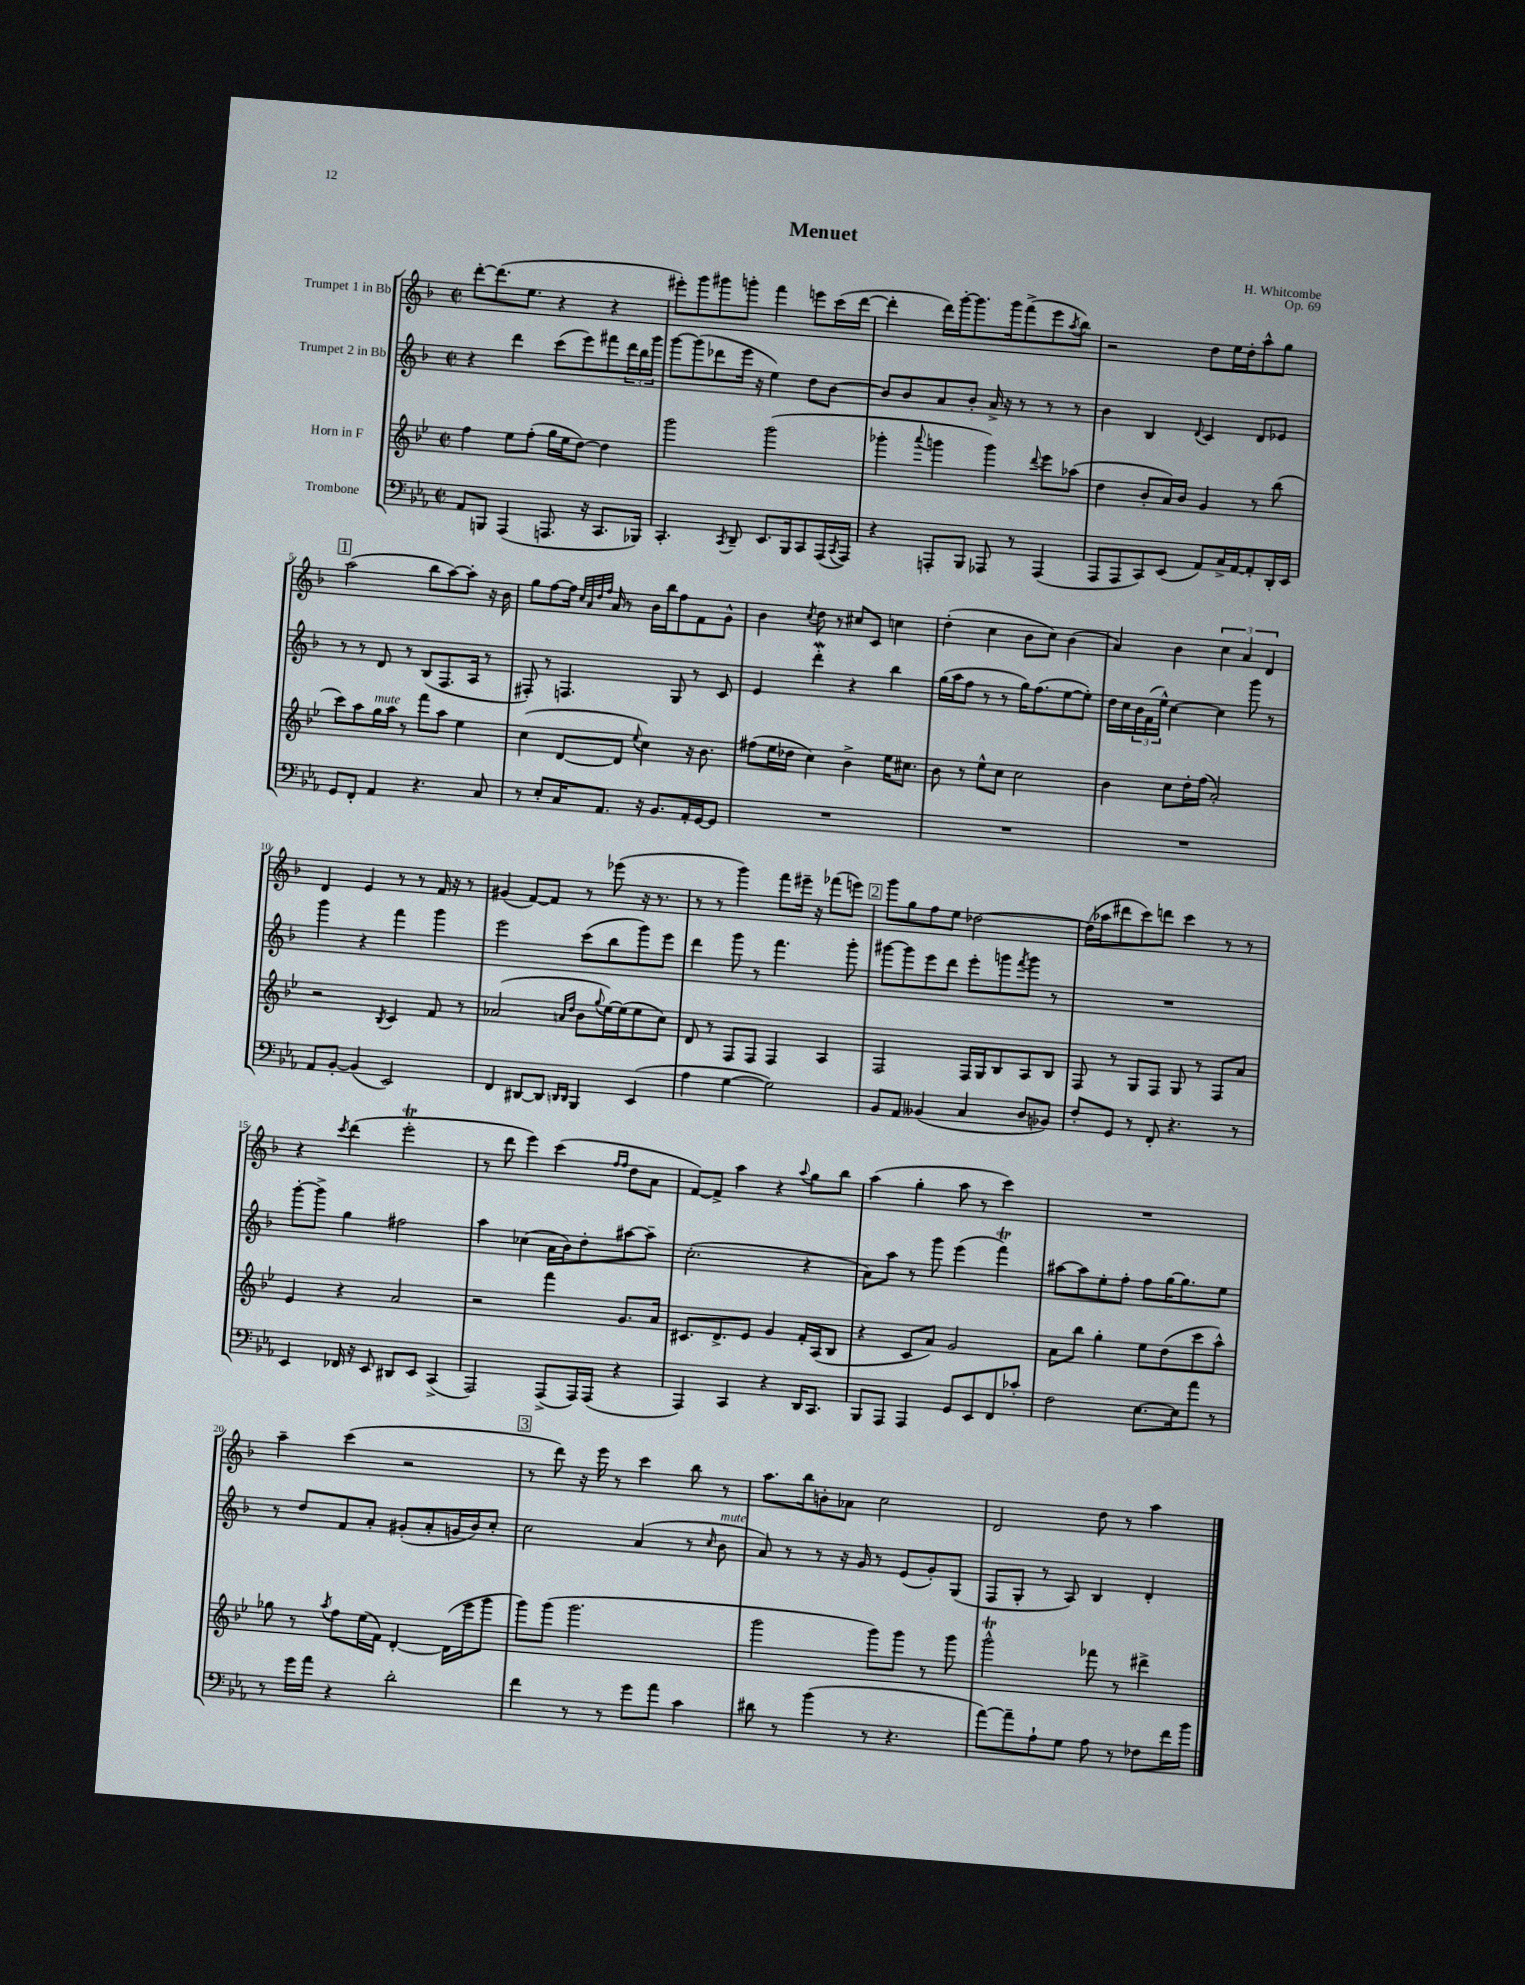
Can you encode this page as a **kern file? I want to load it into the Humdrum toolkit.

**kern	**kern	**kern	**kern
*staff4	*staff3	*staff2	*staff1
*clefF4	*clefG2	*clefG2	*clefG2
*k[b-e-a-]	*k[b-e-]	*k[b-]	*k[b-]
*M2/2	*M2/2	*M2/2	*M2/2
*met(c|)	*met(c|)	*met(c|)	*met(c|)
8AA-/L	4ff\	4r	[8ddd'\L
8BBB/J	.	.	(8.ddd\]
(4AAA-/	8ee-\L	4ddd\	.
.	.	.	8.ee\J
.	(8ff'\J	.	.
8.AAA/	16gg\LL	(8ccc\L	4r
.	16ee-\J	.	.
.	[8dd\J)	8eee\)	.
16r	.	.	.
8.CC/L	4dd\]	8fff#\	4r
.	.	24ddd\L	.
.	.	24bb-\	.
16BBB-/Jk)	.	.	.
.	.	24ggg\JJ	.
=	=	=	=
4.CC'/	2ggg\	[8ggg\L	8eee#'\L)
.	.	(8ggg\]	8ggg\
.	.	8ddd-\	8ggg#\
8qCC/	.	.	.
8DD~/	.	16eee\Jk	8ggg'\J
.	.	16r	.
8.EE-/L	(2ggg\	4ee\)	4fff\
16BBB-/k	.	.	.
8CC/	.	8dd\L	8eee\L
(16AAA-/L	.	[8b-\J	(16ccc\L
8qCC/	.	.	.
16AAA-/JJ)	.	.	[16ddd\JJ
=	=	=	=
4r	4ggg-'\	8b-/]L	4ddd'\]
.	.	8b-/	.
.	8qqaaa/	.	.
8AAA'/L	4ggg\	8a/	16ddd\LL)
.	.	.	[16ggg'\J
8BBB-/J	.	8b-'/J	8.ggg\]
8AAA-/	4ggg\)	16a^/	.
.	.	16r	16ggg\k
8r	.	8r	(8fff^\
.	8qqddd/	.	.
(4AAA-/	8eee-\L	8r	8eee\
.	.	.	8qaa/
.	(8aa-\J	8r	8bb-\J)
=	=	=	=
8AAA-/L	4dd\	4b-\	2r
8AAA-/	.	.	.
8CC/)	8b-'/L	4B-/	.
(8EE-/J	16a/L)	.	.
.	16b-/JJ	.	.
.	.	8qqd/	.
8AA-/L)	4g/	4c/	8dd\L
16C^/L	.	.	16ee\L
[16AA-/J	.	.	16dd'\J
8AA-'/]	8r	8d/L	8aa^^\
16DD'/L	(8bb-\	8e-/J	8gg\J
16EE-/JJ	.	.	.
=	=	=	=
8GG/L	8ccc\L)	8r	(2aa\
8FF'/J	8aa\	8r	.
4AA-/	16gg\L	8d/	.
.	16aa\JJ	.	.
.	8r	8r	.
4.r	8fff\L	(8B-/L	8bb-\L
.	8aa\J	8.F/	[8aa\)
.	4ee-\	.	8aa'\]J
.	.	16A/Jk	.
8C/	.	8r	16r
.	.	.	16b-\
=	=	=	=
8r	(4cc\	8F#'/)	8gg\L
8E-'/L	.	8r	[8ff\
16C/K	[8d/L	4.F/	16ff\]Jk
.	.	.	32qqcc/LLL
.	.	.	32qqa/
.	.	.	32qqdd/
.	.	.	32qqff/JJJ
8.AA-/J	.	.	16a/
.	8d/]J	.	8r
.	8qqee-/	.	.
16r	4cc\)	.	16b-\LL
8.BB-/L	.	.	16bb-\J
.	.	8G/	8ff\
16AA-'/L	16r	8r	8f\
[16GG/J	8.b-\	.	.
8GG/]J	.	8c/	8g^^\J
=	=	=	=
1r	(8ff#\L	4e/	4b-\
.	16ee-\L	.	.
.	16dd-\JJ	.	.
.	.	.	8qcc/
.	4cc\)	4ddd'\	8dd\
.	.	.	8r
.	4b-^\	4r	8cc#/L
.	.	.	8c/J
.	16ee-\LK	4bb-\	4cc\
.	8.cc#\J	.	.
=	=	=	=
1r	8b-\	(16gg\LL	(4dd'\
.	.	16aa\J	.
.	8r	8ff\J	.
.	8ee-^^\L	8r	4cc\
.	8cc\J	8r	.
.	2cc\	16gg\LK)	8b-\L
.	.	(8.ff\	.
.	.	.	8cc\J)
.	.	[8ee\	(4b-\
.	.	8ee'\]J)	.
=	=	=	=
1r	4b-\	16dd\LL	4a/)
.	.	16cc\	.
.	.	24b-\	.
.	.	(24f\	.
.	.	24ee^^\JJ)	.
.	8cc\L	[4cc\	4b-\
.	16dd'\L	.	.
.	(16ff\JJ	.	.
.	2a'/)	4cc\]	6cc\
.	.	.	6a/
.	.	8ggg\	.
.	.	.	6d/
.	.	8r	.
=	=	=	=
8AA-/L	2r	4ggg\	4d/
[8BB-'/J	.	.	.
(4BB-/]	.	4r	4e/
.	8qB-/	.	.
2EE-/)	4c/	4fff\	8r
.	.	.	8r
.	8f/	4ggg\	16f/
.	.	.	16r
.	8r	.	8r
=	=	=	=
4FF/	(2a-/	2eee\	(4g#/
[8DD#/L	.	.	[8f/L)
8DD#/]J	.	.	8f/]J
16qqDD/LL	16qqa/LL	.	.
16qqDD/JJ	16qqdd/JJ	.	.
4BBB-/	8b-\L	(8ccc\L	8r
.	8qqgg/	.	.
.	[16ee-\L)	8bb-\	(8eee-\
.	(16ee-\]J	.	.
(4EE-/	8ee-\	8ggg\)	16r
.	.	.	8.r
.	8cc\J)	8eee\J	.
=	=	=	=
4A-\	8d/	4ddd\	8r
.	8r	.	8r
[4G\	8F/L	8ggg\	4ggg\)
.	8F/J	8r	.
2G\])	4F/	4.fff\	8fff\L
.	.	.	16eee#~\Jk
.	.	.	16r
.	4A/	.	(8fff-\L
.	.	8ggg'\	8eee\J)
=	=	=	=
8BB-/L	2F/	[8ggg#\L	8ggg\L
8AA-/J	.	8ggg#\]	8gg\
(4BB--/	.	8eee\	8ff\
.	.	8ddd\J	8ee\J
4C/	16F/LL	8eee'\L	[2dd-\
.	16G/J	.	.
.	8B-/	8ggg\	.
.	.	8qfff/	.
8D/L	8A/	8ggg\J	.
8BB-/J)	8B-/J	8r	.
=	=	=	=
8F'/L	8F/	1r	(16dd-\]LL
.	.	.	16aa-\J
8GG/J	8r	.	8ddd#\
8r	8G/L	.	8ccc\)
8FF'/	8F/J	.	8ddd\J
4.r	8G/	.	4ccc\
.	8r	.	.
.	8F/L	.	8r
8r	8a/J	.	8r
=	=	=	=
4EE-/	4e-/	[8ggg'\L	4r
.	.	8ggg^\]J	.
.	.	.	8qccc/
16FF-/	4r	4gg\	(4ddd\
16r	.	.	.
8EE-/	.	.	.
8DD#/L	2a/	2ff#\	2eee'\
8EE-/J	.	.	.
(4CC^/	.	.	.
=	=	=	=
2AAA-/)	2r	4aa\	8r
.	.	.	8ddd\
.	.	(4cc-\	4eee\)
(8AAA-^/L	4fff\	16a\LL	(4ccc\
.	.	16b-\J)	.
16AAA-/L)	.	8dd'\	.
(16AAA-/JJ	.	.	.
.	.	.	16qqff/LL
.	.	.	16qqff/JJ
4r	8.g/L	[8aa#\	8dd\L
.	.	8aa#~\]J	8a\J
.	16a/Jk	.	.
=	=	=	=
4AAA-/)	8.c#/L	(2.cc'\	[8f/L)
.	.	.	8f^/]J
.	8.d^/	.	.
4CC/	.	.	4aa\
.	8e-/J	.	.
4r	4g/	.	4r
.	.	.	8qqaa/
16DD/LK	16f'/LL	4r	8gg\L
8.CC/J	(16A/J	.	.
.	8B-/J	.	8bb-\J
=	=	=	=
8BBB-/L	4r	8a\L)	(4aa\
8AAA-/J	.	8aa\J	.
4AAA-/	8c/L	8r	4gg'\
.	8a/J)	8ggg\	.
8GG/L	2g/	(4eee\	8aa\
8EE-/	.	.	8r
8FF/	.	4fff\)	4ccc\)
8c-'/J	.	.	.
=	=	=	=
2F\	8a\L	[8aa#\L	1r
.	8bb-\J	8aa#\]	.
.	4gg'\	8ee'\	.
.	.	8ff'\J	.
[8.E-\L	8ee-\L	8ff\L	.
.	(8dd\	[16gg\K	.
16E-\]k	.	8.gg\]	.
8a-\J	8ccc\	.	.
8r	8aa^^\J)	8ee\J	.
=	=	=	=
8r	8gg-\	8r	4aa~\
16g\LL	8r	8dd/L	.
16a-\JJ	.	.	.
.	8qaa/	.	.
4r	8ff\L	8f/	(4ccc\
.	(16ee-\L	8a'/J	.
.	16f\JJ)	.	.
2d'\	[4d'/	(8g#'/L	2r
.	.	8a'/	.
.	(16d\]LL	16g/L	.
.	16eee-\J	16b-/J)	.
.	8ggg\J	8cc'/J	.
=	=	=	=
4f\	8ggg\L)	2cc\	8r
.	(8ggg\J	.	8ddd\)
8r	2.ggg\	.	16r
.	.	.	16eee\
8r	.	.	8r
8g\L	.	(4a/	4ccc\
8a-\J	.	.	.
4c\	.	8r	8bb-\
.	.	16qqcc/	.
.	.	8b-\	8r
=	=	=	=
8d#\	2ggg\	8a/)	8.aa\L
8r	.	8r	.
.	.	.	16bb-\k
(4b-\	.	8r	8b'\
.	.	16r	8a-\J
.	.	16g/	.
8r	8ggg\L)	8r	2cc\
4.r	8ggg\J	(8e/L	.
.	8r	8g'/)	.
.	8ggg\	(8G/J	.
=	=	=	=
[8a-\L)	2ggg^^\	8F/L	2d/
8a-~\]	.	8G'/J	.
8A-`\	.	8r	.
8G\J	.	8A/)	.
8A-\	8fff-\	4B-/	8dd\
8r	8r	.	8r
8F-\L	4ddd#^\	4d'/	4aa\
16f\L	.	.	.
16b-\JJ	.	.	.
==	==	==	==
*-	*-	*-	*-
